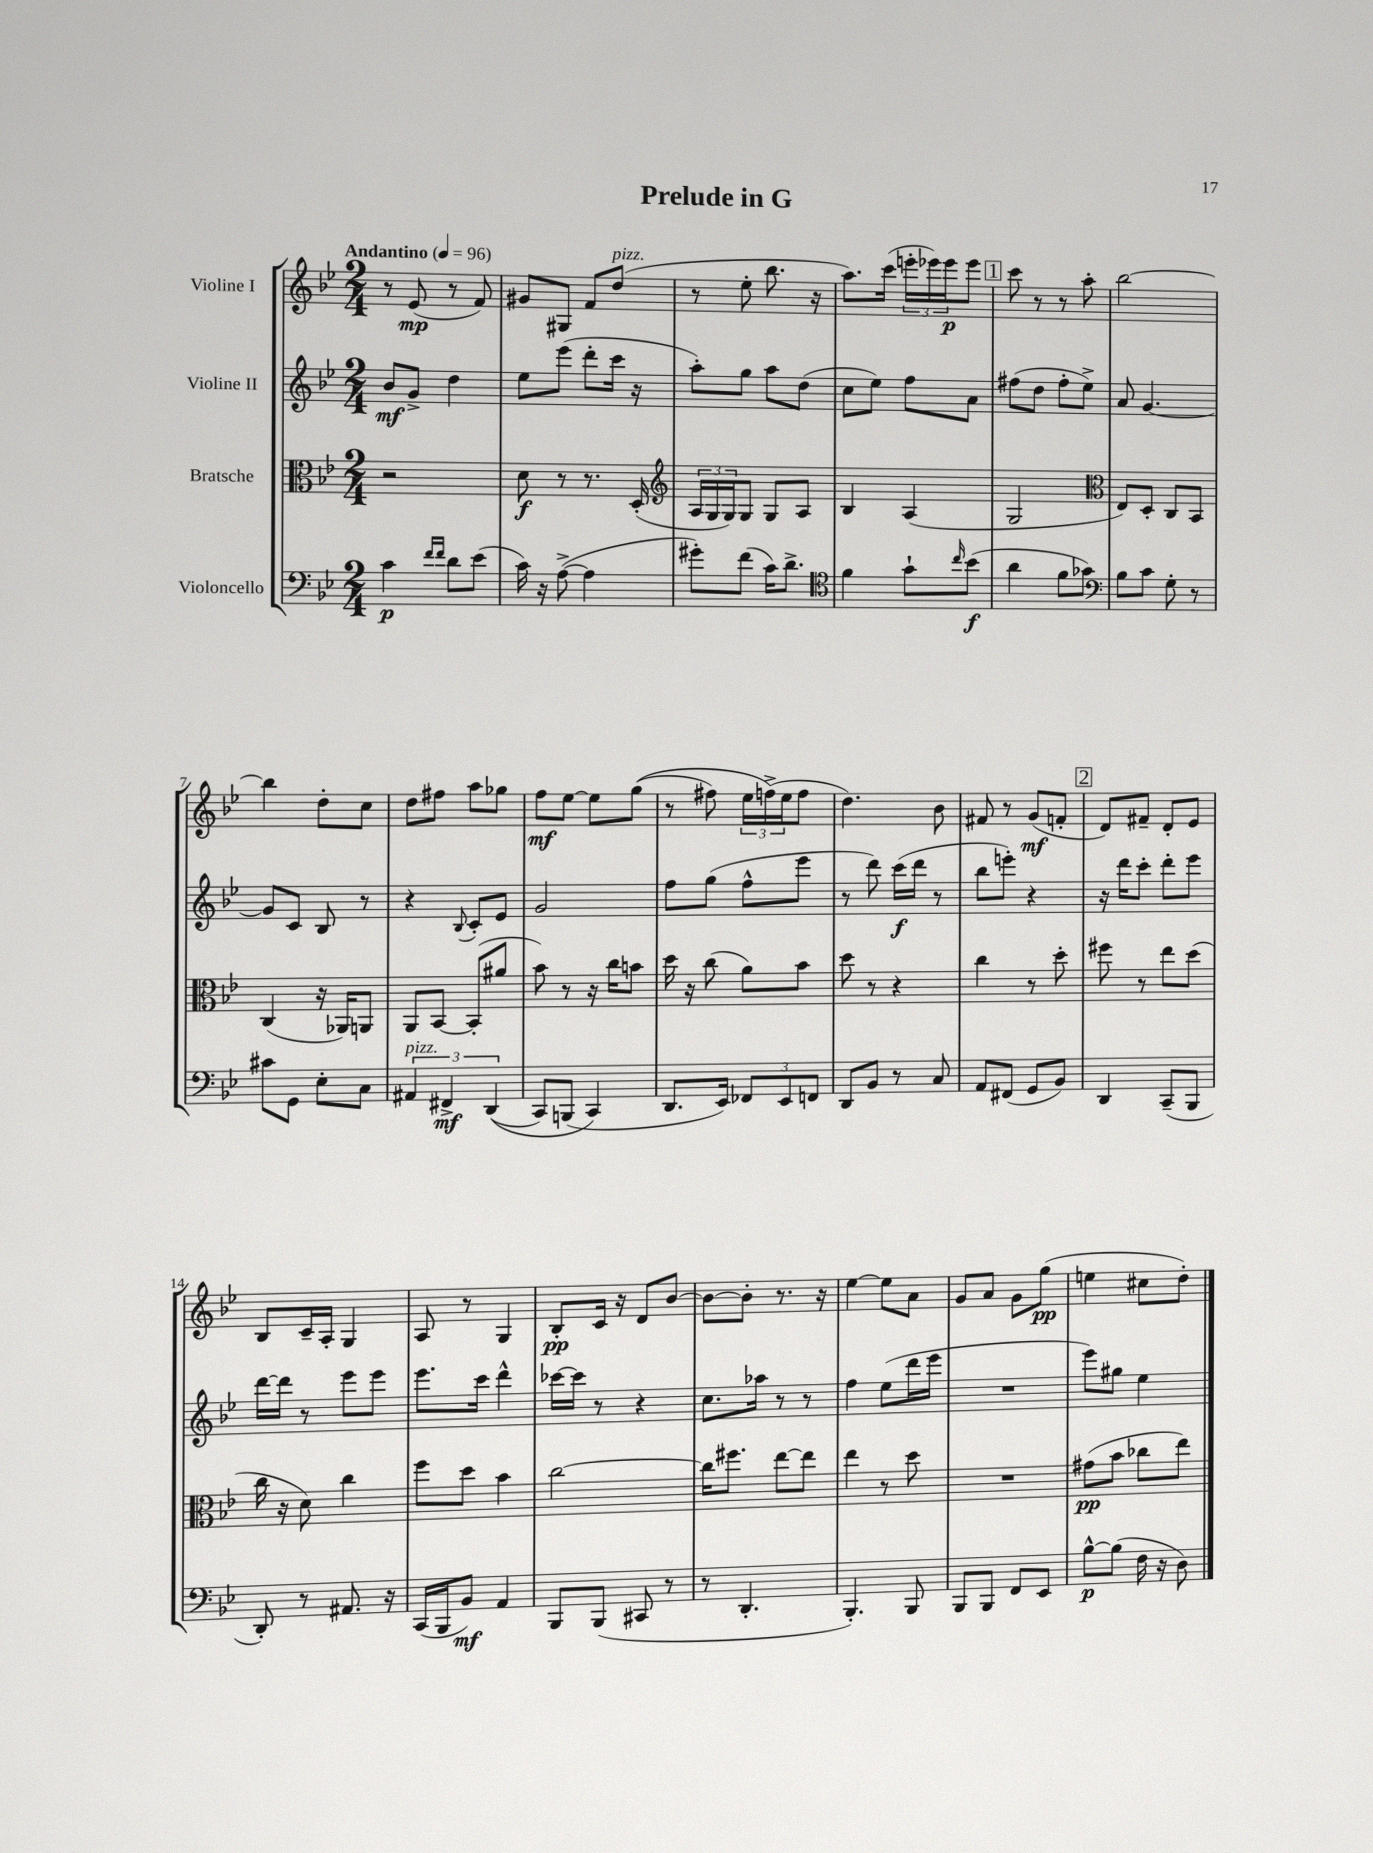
\header { title = "Prelude in G" }
<<
\new StaffGroup <<
\new Staff = "s0" \with { instrumentName = "Violine I" } {
    \clef treble \key bes \major \numericTimeSignature \time 2/4 \tempo "Andantino" 4 = 96
    r8 ees'8\mp( r8 f'8) |
    gis'8 gis8 f'8 d''8^\markup { \italic "pizz." }( |
    r8 ees''8-. bes''8. r16 |
    a''8.) c'''16( \tuplet 3/2 { e'''16-. ees'''16) ees'''16\p } ees'''8 |
    \mark \markup { \box "1" } c'''8 r8 r8 a''8-. |
    bes''2~ |
    bes''4 d''8-. c''8 |
    d''8 fis''8 a''8 ges''8 |
    f''8\mf ees''8~ ees''8 g''8(\( |
    r8 fis''8) \tuplet 3/2 { ees''16 f''16->(\) ees''16 } f''8 |
    d''4.) bes'8 |
    fis'8 r8 g'8\mf( f'8-. |
    \mark \markup { \box "2" } d'8) fis'8-- d'8-. ees'8 |
    bes8 c'16-- a16-. g4 |
    a8 r8 g4 |
    bes8-.\pp c'16 r16 d'8 bes'8~ |
    bes'8~ bes'8-. r8. r16 |
    ees''4~ ees''8 a'8 |
    g'8 a'8 g'8 g''8\pp( |
    e''4 cis''8 d''8-.) \bar "|." |
}
\new Staff = "s1" \with { instrumentName = "Violine II" } {
    \clef treble \key bes \major \numericTimeSignature \time 2/4
    bes'8\mf g'8-> d''4 |
    ees''8 ees'''8( d'''8-. c'''16 r16 |
    a''8-.) g''8 a''8 d''8( |
    c''8 ees''8) f''8 a'8 |
    \mark \markup { \box "1" } fis''8( d''8 fis''8-. ees''8->) |
    a'8 g'4.~ |
    g'8 c'8 bes8 r8 |
    r4 \appoggiatura { bes8 } c'8-. ees'8 |
    g'2 |
    f''8 g''8( f''8-^ ees'''8 |
    r8 d'''8) c'''16\f( d'''16 r8 |
    bes''8 e'''8-.) r4 |
    \mark \markup { \box "2" } r16 d'''16 c'''8-. d'''8-. ees'''8 |
    d'''16~ d'''16 r8 ees'''8 ees'''8 |
    ees'''8. c'''16 d'''4-^ |
    ces'''16~ ces'''16 r8 r4 |
    c''8. aes''16 r8 r8 |
    f''4 ees''8( d'''16 ees'''16 |
    R2 |
    ees'''8) gis''8 ees''4 \bar "|." |
}
\new Staff = "s2" \with { instrumentName = "Bratsche" } {
    \clef alto \key bes \major \numericTimeSignature \time 2/4
    r2 |
    d'8\f r8 r8. d16-.( |
    \clef treble \tuplet 3/2 { a16 g16 g16) } g8 g8 a8 |
    bes4 a4( |
    \mark \markup { \box "1" } g2 |
    \clef alto ees8) d8-. c8 bes,8 |
    c4( r16 aes,16) a,8 |
    a,8 bes,8~ bes,8-.( ais'8 |
    bes'8) r8 r16 c''16 b'8 |
    d''16 r16 c''8( a'8) bes'8 |
    d''8 r8 r4 |
    c''4 r8 d''8-. |
    \mark \markup { \box "2" } fis''8 r8 ees''8 d''8( |
    c''16 r16 d'8) c''4 |
    f''8 d''8 bes'4 |
    c''2~ |
    c''16 fis''8. ees''8~ ees''8 |
    ees''4 r8 d''8 |
    R2 |
    gis'8\pp( bes'8 ces''8 ees''8) \bar "|." |
}
\new Staff = "s3" \with { instrumentName = "Violoncello" } {
    \clef bass \key bes \major \numericTimeSignature \time 2/4
    c'4\p \grace { f'16 f'16 } d'8 ees'8( |
    c'16) r16 a8~->( a4 |
    gis'8-.) f'8( c'16) d'8.-> |
    \clef tenor f'4 g'8-! \grace { c''16 } bes'8\f( |
    \mark \markup { \box "1" } a'4 f'8 ges'8) |
    \clef bass bes8 c'8 g8-. r8 |
    cis'8 g,8 ees8-. c8 |
    \tuplet 3/2 { ais,4^\markup { \italic "pizz." } fis,4->\mf d,4(\( } |
    c,8) b,,8( c,4\) |
    d,8. ees,16) \tuplet 3/2 { fes,8 ees,8 f,8 } |
    d,8 bes,8 r8 c8 |
    a,8 fis,8( g,8 bes,8) |
    \mark \markup { \box "2" } d,4 c,8--( bes,,8 |
    d,8-.) r8 ais,8. r16 |
    c,16( bes,,16 bes,8\mf) a,4 |
    bes,,8 bes,,8( cis,8 r8 |
    r8 d,4.-. |
    bes,,4.-.) bes,,8 |
    bes,,8 bes,,8 f,8 ees,8 |
    bes8~-^\p bes8( f16 r16 d8) \bar "|." |
}
>>
>>
